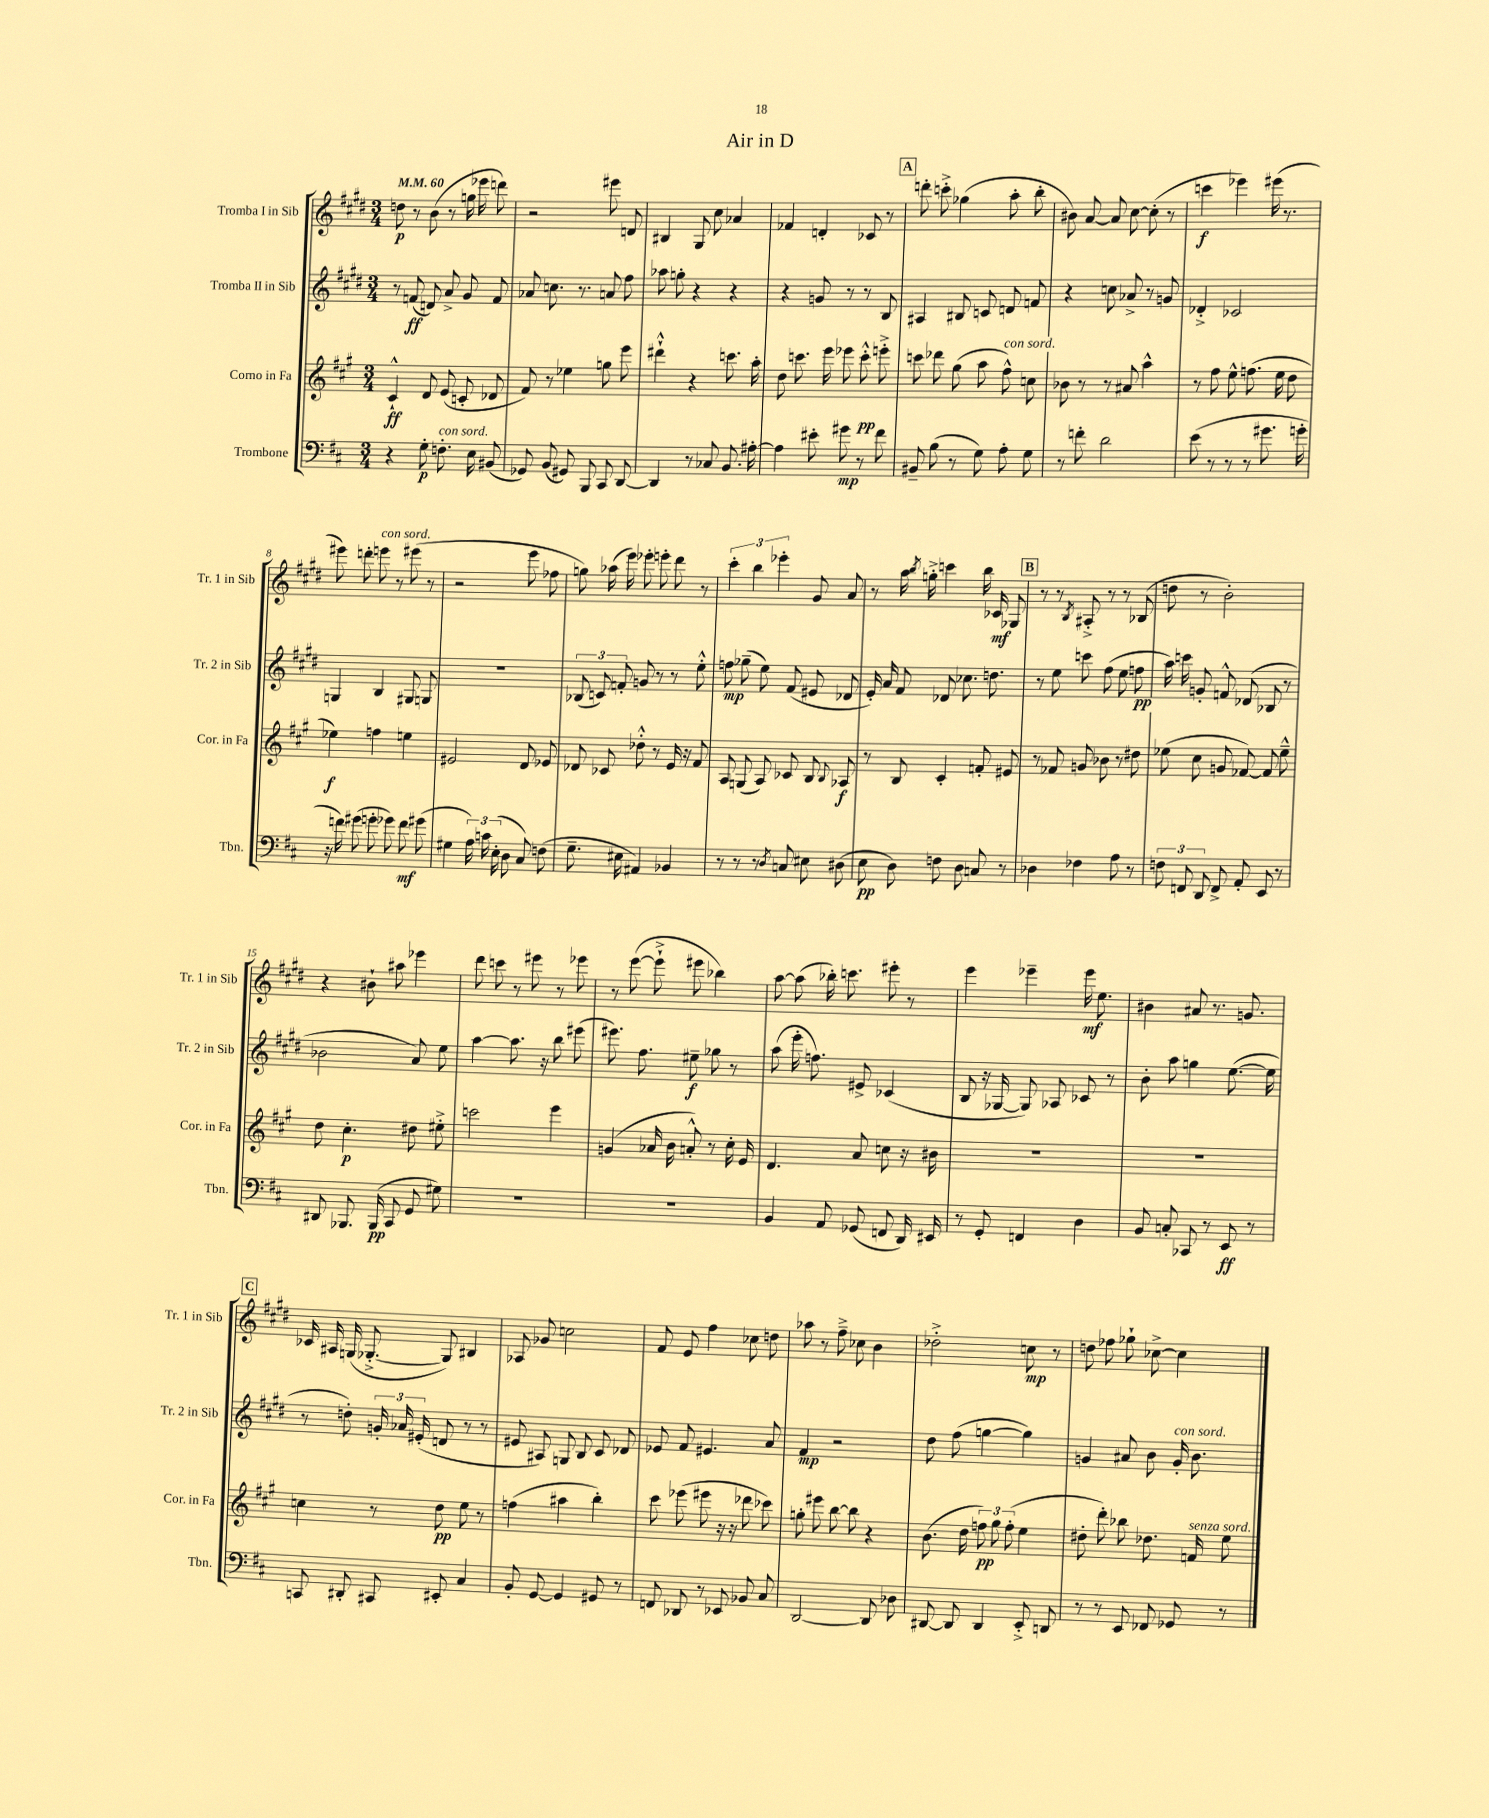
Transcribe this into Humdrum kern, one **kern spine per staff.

**kern	**dynam	**kern	**dynam	**kern	**dynam	**kern	**dynam
*part4	*part4	*part3	*part3	*part2	*part2	*part1	*part1
*staff4	*staff4	*staff3	*staff3	*staff2	*staff2	*staff1	*staff1
*I"Trombone	*	*I"Corno in Fa	*	*I"Tromba II in Sib	*	*I"Tromba I in Sib	*
*I'Tbn.	*	*I'Cor. in Fa	*	*I'Tr. 2 in Sib	*	*I'Tr. 1 in Sib	*
*clefF4	*	*clefG2	*	*clefG2	*	*clefG2	*
*k[f#c#]	*	*k[f#c#g#]	*	*k[f#c#g#d#]	*	*k[f#c#g#d#]	*
*M3/4	*	*M3/4	*	*M3/4	*	*M3/4	*
*MM60	*	*MM60	*	*MM60	*	*MM60	*
=1	=1	=1	=1	=1	=1	=1	=1
4r	.	4c#`^^/	ff	8r	.	8ddn\	p
.	.	.	.	(8fn/	ff	8r	.
8G'\	p	8d/	.	8dn/)	.	(8b\	.
!LO:TX:a:i:t=con sord.	!	!	!	!	!	!	!
8.Fn'\	.	(8e/	.	8a^/	.	8r	.
.	.	8cn'/	.	8g#/	.	16ggn\	.
16E\	.	.	.	.	.	16eee-X\	.
(8BB#X/	.	8d-X/	.	8f/	.	8dddn\)	.
=2	=2	=2	=2	=2	=2	=2	=2
8GG-X/)	.	8f#/)	.	8a-X/	.	2r	.
(8BB/	.	8r	.	8.ccn\	.	.	.
8GG#X/)	.	4ee-X\	.	.	.	.	.
.	.	.	.	8.r	.	.	.
8BBB/	.	.	.	.	.	.	.
8CC#/	.	8ggn\	.	8an/	.	8eee#X\	.
[8DD/	.	8eee\	.	8ff#\	.	8dn/	.
=3	=3	=3	=3	=3	=3	=3	=3
4DD/]	.	4ddd#X`^^\	.	8aa-X\	.	4B#X/	.
.	.	.	.	8ggn'\	.	.	.
8r	.	4r	.	4r	.	8G#/	.
8C-X/	.	.	.	.	.	8cc#\	.
8.BB/	.	8.cccn\	.	4r	.	4a-X/	.
[16A#X'\	.	16aa'\	.	.	.	.	.
=4	=4	=4	=4	=4	=4	=4	=4
4A#\]	.	8dd\	.	4r	.	4f-X/	.
.	.	8.cccn\	.	.	.	.	.
8e#X'\	.	.	.	8gn/	.	4dn'/	.
.	.	16eee\	.	.	.	.	.
8g#X\	mp	8eee-X\	.	8r	.	.	.
8r	.	8ccc'^^\	pp	8r	.	8c-X/	.
8f#\	.	8eeen'^\	.	8B/	.	8r	.
!!LO:REH:place=s1:t=A
=5	=5	=5	=5	=5	=5	=5	=5
8BB#X~/	.	8cccn\	.	4A#X/	.	8dddn'\	.
(8B\	.	8ddd-X\	.	.	.	8cccn'^\	.
8r	.	(8gg#\	.	8B#X/	.	(4gg-X\	.
8G\)	.	8aa\	.	8cn/	.	.	.
!	!	!LO:TX:a:i:t=con sord.	!	!	!	!	!
8A'\	.	8ff#^^\)	.	8dn/	.	8aa'\	.
8G\	.	8ccn\	.	8fn/	.	8bb'\	.
=6	=6	=6	=6	=6	=6	=6	=6
8r	.	8b-X\	.	4r	.	8b#X\)	.
8fn'\	.	8r	.	.	.	[8a/	.
2d\	.	8r	.	8ccn\	.	8a/]	.
.	.	8a#X/	.	8a-X^/	.	[8cc#\	.
.	.	4aa^^\	.	8r	.	(8cc#'\]	.
.	.	.	.	8gn/	.	8r	.
=7	=7	=7	=7	=7	=7	=7	=7
(8e\	.	8r	.	4d-X'^/	.	4cccn\	f
8r	.	8ff#\	.	.	.	.	.
8r	.	8ee^^\	.	2c-X/	.	4eee-X\)	.
8r	.	(8.ffn\	.	.	.	.	.
8.g#X\	.	.	.	.	.	(16eee#X\	.
.	.	16ee\	.	.	.	8.r	.
.	.	8dd\	.	.	.	.	.
16gn'\	.	.	.	.	.	.	.
!!LO:LB:g=z
=8	=8	=8	=8	=8	=8	=8	=8
16r	.	4ee-X\)	f	4Gn/	.	8eee#X\)	.
16fn\)	.	.	.	.	.	.	.
(8g#X\	.	.	.	.	.	8dddn'\	.
!	!	!	!	!	!	!LO:TX:a:i:t=con sord.	!
8gn'\	.	4ffn\	.	4B/	.	8eeen\	.
8g-X\)	.	.	.	.	.	8r	.
8f\	mf	4een\	.	8G#X/	.	(8eee#X\	.
(8g#X\	.	.	.	8Gn/	.	8r	.
=9	=9	=9	=9	=9	=9	=9	=9
4G#X\	.	2e#X/	.	2.r	.	2r	.
24A\)	.	.	.	.	.	.	.
24cn\	.	.	.	.	.	.	.
(24E'\	.	.	.	.	.	.	.
8D\	.	.	.	.	.	.	.
8C#/)	.	8d/	.	.	.	8eee\	.
(8Fn\	.	8e-X/	.	.	.	8ff-X\	.
=10	=10	=10	=10	=10	=10	=10	=10
8.G~\	.	8d-X/	.	(12B-X/	.	8ggn\)	.
.	.	.	.	12cn/)	.	.	.
.	.	8c-X/	.	.	.	(16aa-X\	.
.	.	.	.	12fn'/	.	.	.
16E#X\	.	.	.	.	.	16eee\)	.
4AA#X/)	.	8dd-X'^^\	.	8gn/	.	8eee-X'\	.
.	.	8r	.	8r	.	8eeen'\	.
4BB-X/	.	16e/	.	8r	.	8ddd#\	.
.	.	16r	.	.	.	.	.
.	.	8f#/	.	8ee'^^\	.	8r	.
=11	=11	=11	=11	=11	=11	=11	=11
8r	.	8A/	.	8ffn\	mp	6ccc#'\	.
8r	.	(8Gn/	.	(8gg-X~\	.	.	.
.	.	.	.	.	.	6bb\	.
8r	.	8A/)	.	8ee\)	.	.	.
.	.	.	.	.	.	6eee-X'\	.
8qD/	.	.	.	.	.	.	.
8Cn/	.	8c-X/	.	(8f#/	.	.	.
8E#X\	.	8B/	.	8e#X/	.	8g#/	.
.	.	8qqB/	.	.	.	.	.
(8D#X\	.	8A-X/	f	8d-X/	.	8a/	.
=12	=12	=12	=12	=12	=12	=12	=12
8E\	pp	8r	.	16e'/)	.	8r	.
.	.	.	.	16a/	.	.	.
8D\)	.	8B/	.	8f#/	.	16aa\	.
.	.	.	.	.	.	8qbb/	.
.	.	.	.	.	.	16ggn'^\	.
8Fn\	.	4c#'/	.	8d-X/	.	4cccn\	.
8D\	.	.	.	8.cc-X\	.	.	.
8Cn/	.	8fn'/	.	.	.	16bb\	.
.	.	.	.	8.ddn\	.	16c-X/	mf
8r	.	8e#X/	.	.	.	8G-X/	.
!!LO:REH:place=s1:t=B
=13	=13	=13	=13	=13	=13	=13	=13
4D-X\	.	8r	.	8r	.	8r	.
.	.	8f-X/	.	8ee\	.	8r	.
.	.	.	.	.	.	8qB/	.
4F-X\	.	8gn/	.	8cccn\	.	8A#X'^/	.
.	.	8b-X\	.	(8ff#\	.	8r	.
8A\	.	8r	.	8ee\	.	8r	.
8r	.	8dd#X\	.	8ffn\	pp	(8B-X/	.
=14	=14	=14	=14	=14	=14	=14	=14
12Fn\	.	(8ee-X\	.	16aa\)	.	8ddn\	.
.	.	.	.	16cccn\	.	.	.
12FFn/	.	.	.	.	.	.	.
.	.	8cc#\	.	8gn'/	.	8r	.
12DD/	.	.	.	.	.	.	.
8FF^/	.	8gn/	.	8fn^^/	.	2b'\)	.
8AA'/	.	[8f-X/)	.	(8d-X/	.	.	.
8EE/	.	8f-/]	.	8B-X/	.	.	.
8r	.	8ee-~^^\	.	8r	.	.	.
!!LO:LB:g=z
=15	=15	=15	=15	=15	=15	=15	=15
8DD#X/	.	8dd\	.	2b-X\	.	4r	.
8.BBB-X/	.	4.cc#'\	p	.	.	.	.
.	.	.	.	.	.	8b#X`\	.
(16BBB-/	pp	.	.	.	.	.	.
8CC#/	.	.	.	.	.	8aa#X\	.
8GG/	.	8dd#X\	.	8a/)	.	4eee-X\	.
8G#X\)	.	8ee#X'^\	.	8ee\	.	.	.
=16	=16	=16	=16	=16	=16	=16	=16
2.r	.	2cccn\	.	[4aa\	.	8ddd#\	.
.	.	.	.	.	.	8cccn\	.
.	.	.	.	8.aa\]	.	8r	.
.	.	.	.	.	.	8eee#X\	.
.	.	.	.	16r	.	.	.
.	.	4eee\	.	8bb\	.	8r	.
.	.	.	.	(8eee#X\	.	8eee-X\	.
=17	=17	=17	=17	=17	=17	=17	=17
2.r	.	(4gn/	.	8.eee#X\)	.	8r	.
.	.	.	.	.	.	([8eee\	.
.	.	.	.	8.ff#\	.	.	.
.	.	16a-X/	.	.	.	8eee`^\]	.
.	.	16b\	.	.	.	.	.
.	.	8an'^^/)	.	8ee#X~\	f	8eee#X\	.
.	.	8r	.	8gg-X\	.	4bb-X\)	.
.	.	16cc#'\	.	8r	.	.	.
.	.	16e/	.	.	.	.	.
=18	=18	=18	=18	=18	=18	=18	=18
4BB/	.	4.d/	.	(8aa\	.	[8aa\	.
.	.	.	.	16eee'\	.	(8aa\]	.
.	.	.	.	8.ffn\)	.	.	.
8AA/	.	.	.	.	.	16bb-X'\)	.
.	.	.	.	.	.	8.cccn\	.
(8GG-X/	.	8a/	.	8e#X^/	.	.	.
8FFn/	.	8ccn\	.	(4c-X/	.	8eee#X'\	.
16DD/)	.	16r	.	.	.	8r	.
16EE#X/	.	16b#X\	.	.	.	.	.
=19	=19	=19	=19	=19	=19	=19	=19
8r	.	2.r	.	8B/	.	4eee\	.
8GG'/	.	.	.	16r	.	.	.
.	.	.	.	[16G-X/	.	.	.
4FFn/	.	.	.	8G-/])	.	4eee-X~\	.
.	.	.	.	8A-X/	.	.	.
4D\	.	.	.	8c-X/	.	16eee-\	mf
.	.	.	.	.	.	8.ee\	.
.	.	.	.	8r	.	.	.
=20	=20	=20	=20	=20	=20	=20	=20
8BB/	.	2.r	.	8b'\	.	4b#X\	.
8Cn'/	.	.	.	8aa\	.	.	.
8CC-X/	.	.	.	4ggn\	.	8a#X/	.
8r	.	.	.	.	.	8.r	.
8EE/	ff	.	.	([8.ee\	.	.	.
.	.	.	.	.	.	8.gn/	.
8r	.	.	.	.	.	.	.
.	.	.	.	16ee\]	.	.	.
!!LO:LB:g=z
!!LO:REH:place=s1:t=C
=21	=21	=21	=21	=21	=21	=21	=21
8CCn/	.	4ccn\	.	8r	.	16c-X/	.
.	.	.	.	.	.	16A#X/	.
8DD#X'/	.	.	.	8ddn'\)	.	(16Gn/	.
.	.	.	.	.	.	[8.G-X'^/	.
8CC#X/	.	8r	.	24gn'/	.	.	.
.	.	.	.	24a-X/	.	.	.
.	.	.	.	(24e#X'/	.	.	.
8EE#X'/	.	8dd\	pp	8dn/	.	8G-/])	.
4C#/	.	8ee\	.	8r	.	4B#X/	.
.	.	8r	.	8r	.	.	.
=22	=22	=22	=22	=22	=22	=22	=22
8BB'/	.	(4ffn\	.	8e#X/	.	8A-X/	.
[8GG/	.	.	.	8A#X/)	.	8g-X/	.
4GG/]	.	4aa#X\	.	8Gn/	.	2ccn\	.
.	.	.	.	8B/	.	.	.
8GG#X/	.	4bb'\)	.	8c#/	.	.	.
8r	.	.	.	8d-X/	.	.	.
=23	=23	=23	=23	=23	=23	=23	=23
8FFn/	.	8ccc#\	.	8e-X/	.	8f#/	.
8DD-X/	.	(8eee-X\	.	8f#/	.	8e/	.
8r	.	8eee#X\	.	4.e#X/	.	4ff#\	.
8EE-X/	.	16r	.	.	.	.	.
.	.	16r	.	.	.	.	.
8BB-X/	.	8ddd-X\	.	.	.	8cc-X\	.
8C#/	.	8ccc-X\)	.	8a/	.	8ddn\	.
=24	=24	=24	=24	=24	=24	=24	=24
[2DD/	.	8ggn'\	.	4f#/	mp	8aa-X\	.
.	.	8eee#X\	.	.	.	8r	.
.	.	[8bb\	.	2r	.	8ff#~^\	.
.	.	8bb\]	.	.	.	8cc-X\	.
8DD/]	.	4r	.	.	.	4b\	.
8D-X\	.	.	.	.	.	.	.
=25	=25	=25	=25	=25	=25	=25	=25
[8DD#X/	.	(8.b\	.	8dd#\	.	2dd-X'^\	.
8DD#/]	.	.	.	(8ff#\	.	.	.
.	.	16dd\	.	.	.	.	.
4DD#/	.	12ffn\)	pp	[4ggn\	.	.	.
.	.	12gg#\	.	.	.	.	.
.	.	(12ff'\	.	.	.	.	.
8EE'^/	.	4ee\	.	4gg\])	.	8ccn\	mp
8DDn/	.	.	.	.	.	8r	.
=26	=26	=26	=26	=26	=26	=26	=26
8r	.	8dd#X'\	.	4gn/	.	8ddn\	.
8r	.	8ddd'\)	.	.	.	8ff-X\	.
8EE/	.	8bb-X\	.	8a#X/	.	8gg-X`\	.
8FF-X/	.	8.dd-X\	.	8b\	.	[8cc-X^\	.
!	!	!	!	!LO:TX:a:i:t=con sord.	!	!	!
8GG-X/	.	.	.	16g'/	.	4cc-\]	.
!	!	!LO:TX:a:i:t=senza sord.	!	!	!	!	!
.	.	16fn/	.	8.b\	.	.	.
8r	.	8ee\	.	.	.	.	.
==	==	==	==	==	==	==	==
*-	*-	*-	*-	*-	*-	*-	*-
